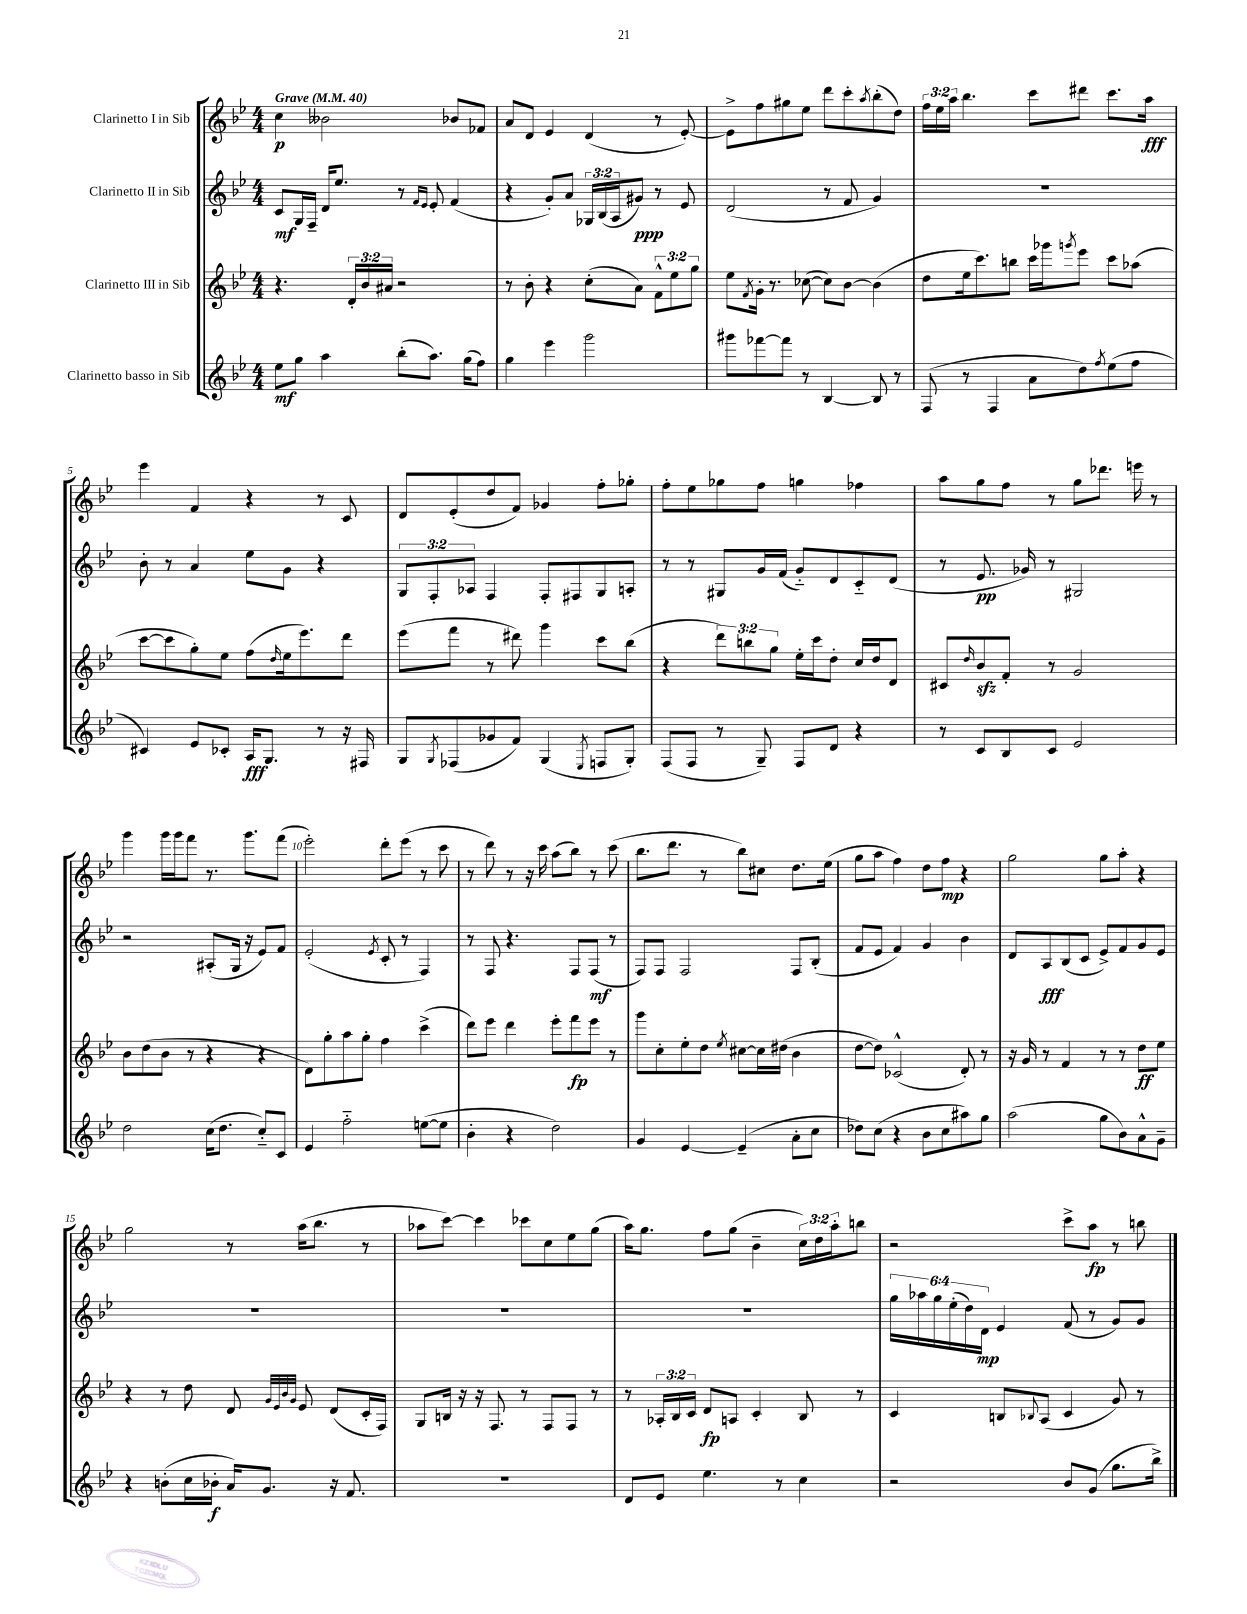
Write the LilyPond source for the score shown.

<<
\new StaffGroup <<
\new Staff = "s0" \with { instrumentName = "Clarinetto I in Sib" } {
    \clef treble \key bes \major \numericTimeSignature \time 4/4 \override Staff.TupletNumber.text = #tuplet-number::calc-fraction-text \tempo "Grave" 4 = 40
    c''4\p beses'2 bes'8 fes'8 |
    a'8 d'8 ees'4 d'4( r8 ees'8~-.) |
    ees'8-> f''8 gis''8 ees''8 d'''8 c'''8-. \acciaccatura { a''8 } bes''8-.( d''8) |
    \tuplet 3/2 { f''16 ees''16 a''16 } bes''4. c'''8 dis'''8 c'''8. a''16\fff |
    ees'''4 f'4 r4 r8 c'8 |
    d'8 ees'8-.( d''8 f'8) ges'4 f''8-. ges''8-. |
    f''8-. ees''8 ges''8 f''8 g''4 fes''4 |
    a''8 g''8 f''8 r8 g''8 des'''8. e'''16 r8 |
    g'''4 g'''16 g'''16 f'''8 r8. g'''8. f'''8( |
    ees'''2-.) d'''8-. ees'''8( r8 c'''8 |
    r8 d'''8) r8 r16 c'''16 a''8( bes''8) r8 c'''8( |
    bes''8. d'''8. r8 bes''8) cis''8 d''8. ees''16( |
    g''8 a''8 f''4) d''8 f''8\mp r4 |
    g''2 g''8 a''8-. r4 |
    g''2 r8 a''16( bes''8. r8 |
    aes''8 c'''8~) c'''4 ces'''8 c''8 ees''8 g''8( |
    a''16) g''8. f''8 g''8( bes'4-- \tuplet 3/2 { c''16) d''16 a''16-. } b''8 |
    r2 c'''8-> a''8\fp r8 b''8 \bar "|." |
}
\new Staff = "s1" \with { instrumentName = "Clarinetto II in Sib" } {
    \clef treble \key bes \major \numericTimeSignature \time 4/4 \override Staff.TupletNumber.text = #tuplet-number::calc-fraction-text
    c'8\mf g16 f16-- d'16 ees''8. r8 \grace { f'16 ees'16 } ees'8-. f'4( |
    r4 g'8-.) a'8 \tuplet 3/2 { ges16 bes16( a16 } gis'8\ppp) r8 ees'8 |
    d'2( r8 f'8 g'4) |
    R1 |
    bes'8-. r8 a'4 ees''8 g'8 r4 |
    \tuplet 3/2 { g8 f8-. aes8 } f4 f8-. fis8 g8 a8-. |
    r8 r8 gis8 g'16 f'16( g'8-_) d'8 c'8-_ d'8( |
    r8 ees'8.\pp ges'16) r8 gis2 |
    r2 ais8-.( g16 r16 ees'8) f'8 |
    ees'2-.( \acciaccatura { ees'8 } c'8-. r8 f4) |
    r8 f8 r4. f8 f8\mf( r8 |
    f8) f8 f2 f8 bes8-.( |
    f'8 ees'8 f'4) g'4 bes'4 |
    d'8 a8\fff bes8( c'8 ees'8->) f'8 g'8 ees'8 |
    R1 |
    R1 |
    R1 |
    \tuplet 6/4 { g''16 aes''16 g''16 ees''16-.( d''16) d'16\mp } ees'4 f'8( r8 g'8) g'8 \bar "|." |
}
\new Staff = "s2" \with { instrumentName = "Clarinetto III in Sib" } {
    \clef treble \key bes \major \numericTimeSignature \time 4/4 \override Staff.TupletNumber.text = #tuplet-number::calc-fraction-text
    r4. \tuplet 3/2 { d'16-. bes'16 ais'16 } r2 |
    r8 bes'8-. r4 c''8-.( a'8) \tuplet 3/2 { f'8-^ ees''8 g''8 } |
    ees''8 \acciaccatura { f'8 } g'16-. r8. ces''8~( ces''8) bes'8~ bes'4( |
    d''8 ees''16 c'''8.) b''8 c'''16 ges'''16 \acciaccatura { g'''8 } ees'''8 c'''8 aes''8( |
    c'''8~ c'''8 g''8-.) ees''8 f''8( \grace { d''16 } ees''16 ees'''8.) d'''8 |
    ees'''8( f'''8 r8 dis'''8) g'''4 c'''8 bes''8( |
    r4 \tuplet 3/2 { d'''8) b''8 g''8 } ees''16-. c'''16 d''8-. c''16 d''16 d'8 |
    cis'8 \grace { d''16 } bes'8\sfz f'8-. r8 g'2 |
    bes'8 d''8( bes'8 r8 r4 r4 |
    d'8) g''8-. a''8 g''8-. f''4 c'''4->( |
    d'''8) ees'''8 d'''4 ees'''8-. f'''8\fp ees'''8 r8 |
    g'''8 c''8-. ees''8-. d''8 \acciaccatura { ees''8 } cis''8~ cis''16 dis''16( bes'4 |
    d''8~ d''8) ces'2-^( d'8-.) r8 |
    r16 g'16 r8 f'4 r8 r8 d''8\ff ees''8 |
    r4 r8 d''8 d'8 \grace { g'32 ees'32 bes'32 g'32 } ees'8 d'8( c'16-. f16) |
    g8 b16 r16 r16 f8. r8 f8 f8 r8 |
    r8 \tuplet 3/2 { aes16-. bes16 c'16 } d'8\fp a8 c'4-. bes8 r8 |
    c'4 b8 \appoggiatura { bes8 } a8( c'4 g'8) r8 \bar "|." |
}
\new Staff = "s3" \with { instrumentName = "Clarinetto basso in Sib" } {
    \clef treble \key bes \major \numericTimeSignature \time 4/4
    ees''8\mf g''8 a''4 bes''8-.( a''8.) g''16( f''8) |
    g''4 ees'''4 g'''2 |
    gis'''8 fes'''8~ fes'''8 r8 bes4~ bes8 r8 |
    f8( r8 f4 a'8 d''8) \acciaccatura { f''8 } ees''8( f''8 |
    cis'4) ees'8 ces'8-. a16\fff g8. r8 r16 fis16 |
    g8 \acciaccatura { g8 } fes8( ges'8 f'8) g4( \acciaccatura { ees8 } f8 g8-.) |
    f8( f8 r8 g8--) f8 d'8 r4 |
    r8 c'8 bes8 c'8 ees'2 |
    d''2 c''16( d''8. c''8-_) c'8 |
    ees'4 f''2-_ e''8~( e''8 |
    bes'4-. r4 d''2) |
    g'4 ees'4~ ees'4--( a'8-. c''8 |
    des''8) c''8( r4 bes'8 c''8 ais''8) g''8 |
    a''2( g''8 bes'8) a'8-^ g'8-- |
    r4 b'8-.( c''16 bes'16-.\f a'16) g'8. r16 f'8. |
    R1 |
    d'8 ees'8 ees''4. r8 c''4 |
    r2 bes'8 g'8( g''8. bes''16->) \bar "|." |
}
>>
>>
\layout { \context { \Score \override BarNumber.break-visibility = ##(#f #t #t) barNumberVisibility = #(every-nth-bar-number-visible 5) } }
